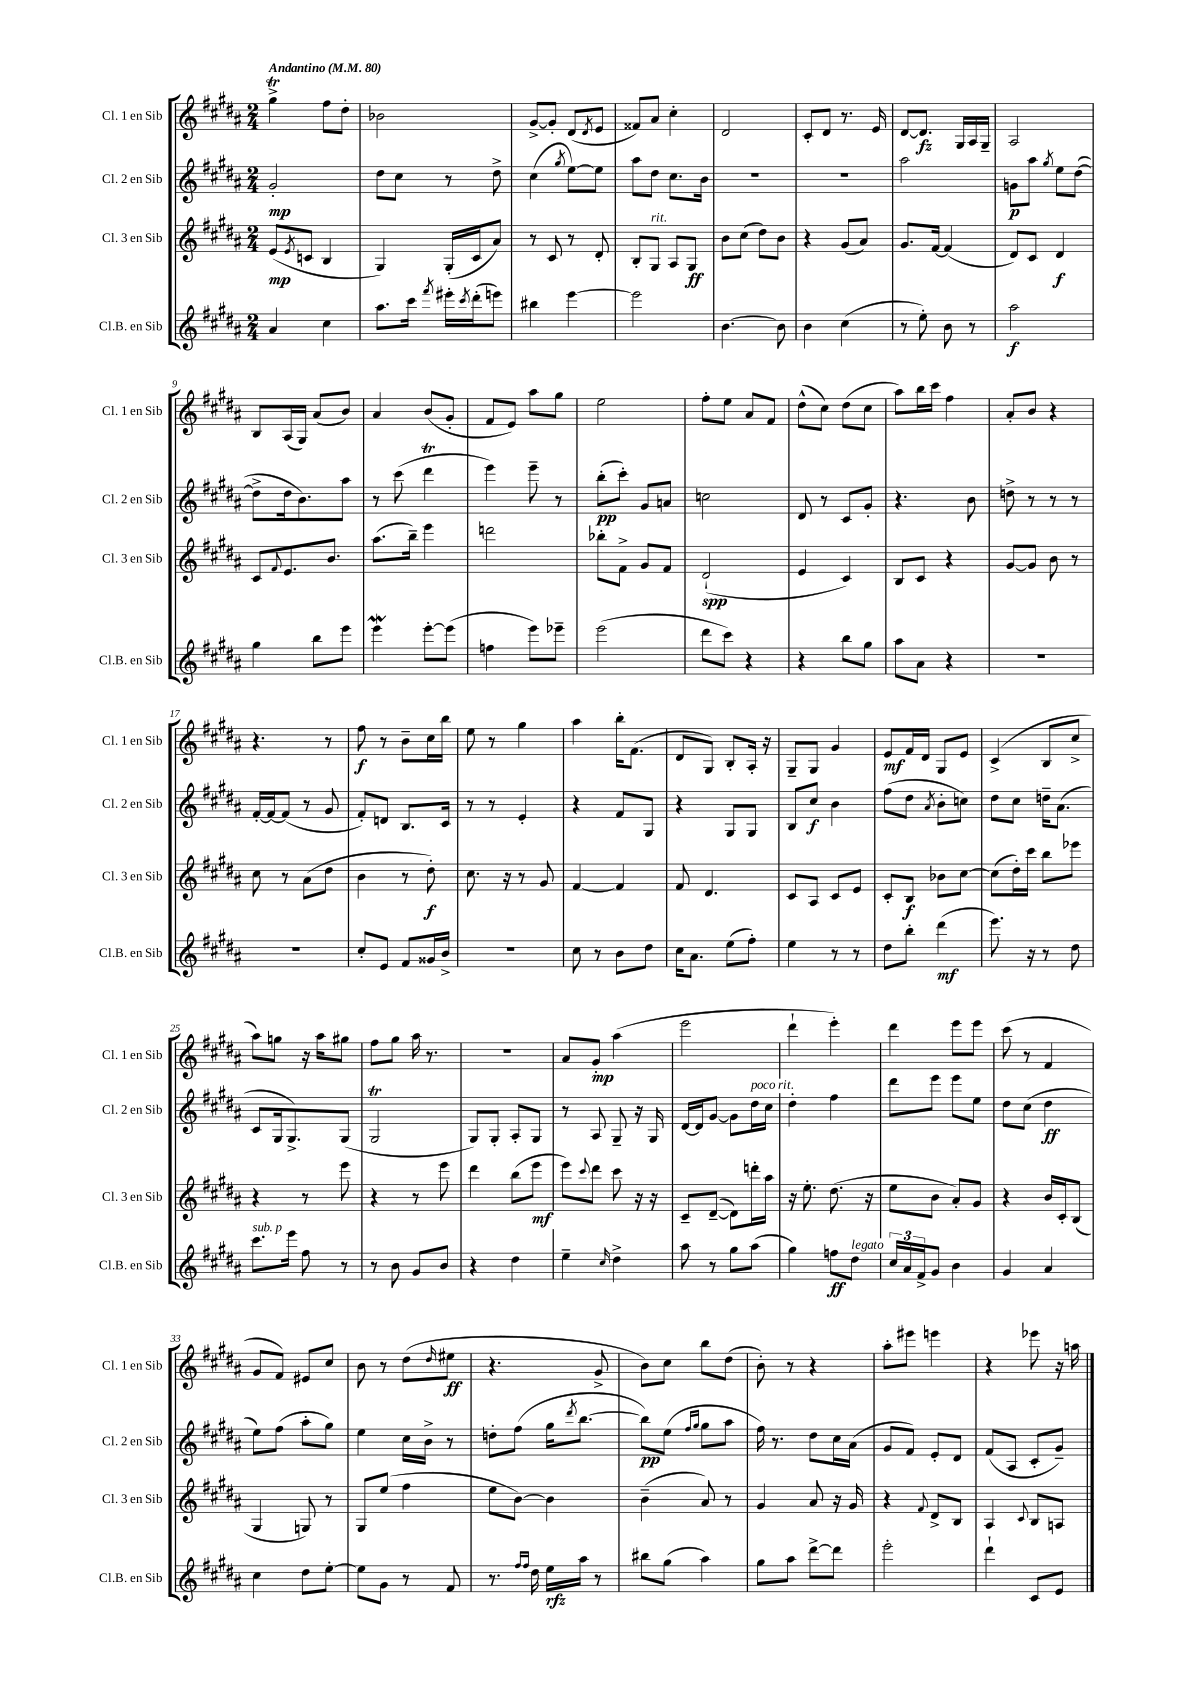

**kern	**kern	**kern	**kern
*staff4	*staff3	*staff2	*staff1
*clefG2	*clefG2	*clefG2	*clefG2
*k[f#c#g#d#a#]	*k[f#c#g#d#a#]	*k[f#c#g#d#a#]	*k[f#c#g#d#a#]
*M2/4	*M2/4	*M2/4	*M2/4
*MM80	*MM80	*MM80	*MM80
4a#	(8e	2g#'	4gg#^
.	8qe	.	.
.	8c	.	.
4cc#	4B	.	8ff#
.	.	.	8dd#'
=	=	=	=
8.aa#	4G#)	8dd#	2b-
.	.	8cc#	.
16ccc#	.	.	.
8qfff#	.	.	.
16eee#'	(16G#'	8r	.
8qccc#	.	.	.
(16ddd#'	16c#	.	.
8eee)	8a#)	8dd#^	.
=	=	=	=
4bb#	8r	(4cc#	[8g#^
.	8c#	.	8g#']
.	.	8qgg#	.
[4eee	8r	[8ee)	(8d#
.	.	.	8qd#
.	8d#'	8ee]	8e
=	=	=	=
2eee]	8B'	8aa#	8f##)
.	8G#	8dd#	8a#
.	8A#	8.cc#	4cc#'
.	8G#	.	.
.	.	16b	.
=	=	=	=
[4.b	8b	2r	2d#
.	(8cc#	.	.
.	8dd#)	.	.
8b]	8b	.	.
=	=	=	=
4b	4r	2r	8c#'
.	.	.	8d#
(4cc#	(8g#	.	8.r
.	8a#)	.	.
.	.	.	16e
=	=	=	=
8r	8.g#	2aa#	[8d#
8ee')	.	.	8.d#]
.	[16f#	.	.
8b	(4f#]	.	.
.	.	.	16G#
8r	.	.	16A#
.	.	.	16G#~
=	=	=	=
2aa#	8d#)	8g	2A#
.	8c#	8aa#	.
.	.	8qgg#	.
.	4d#	8ee	.
.	.	([8dd#	.
=	=	=	=
4gg#	8c#	8dd#^]	8B
.	8qqf#	.	.
.	8.e	16dd#	(16A#
.	.	8.b)	16G#)
8bb	.	.	(8a#
.	8.b	.	.
8eee	.	8aa#	8b)
=	=	=	=
4eee	(8.aa#	8r	4a#
.	.	(8ccc#	.
.	16bb~)	.	.
[8eee'	4eee	4ddd#	(8b
(8eee]	.	.	8g#'
=	=	=	=
4ff	2ddd	4eee)	8f#
.	.	.	8e)
8eee)	.	8eee~	8aa#
8eee-~	.	8r	8gg#
=	=	=	=
(2eee	8bb-'	(8bb'	2ee
.	8f#^	8ccc#')	.
.	8g#	8g#	.
.	8f#	8a	.
=	=	=	=
8ddd#	(2d#`	2cc	8ff#'
8ccc#)	.	.	8ee
4r	.	.	8a#
.	.	.	8f#
=	=	=	=
4r	4e	8d#	(8dd#^^
.	.	8r	8cc#)
8bb	4c#)	8c#	(8dd#
8gg#	.	8g#'	8cc#
=	=	=	=
8aa#	8B	4.r	8aa#)
8a#	8c#	.	16bb
.	.	.	16ccc#
4r	4r	.	4ff#
.	.	8b	.
=	=	=	=
2r	[8g#	8dd^	8a#'
.	8g#]	8r	8b
.	8b	8r	4r
.	8r	8r	.
=	=	=	=
2r	8cc#	[16f#'	4.r
.	.	16f#_	.
.	8r	(8f#]	.
.	(8a#	8r	.
.	8dd#	8g#	8r
=	=	=	=
8cc#'	4b	8f#')	8ff#
8e	.	8d	8r
8f#	8r	8.B	8b~
16g##	8dd#')	.	16cc#
16b^	.	16c#	16bb
=	=	=	=
2r	8.cc#	8r	8ee
.	.	8r	8r
.	16r	.	.
.	8r	4e'	4gg#
.	8g#	.	.
=	=	=	=
8cc#	[4f#	4r	4aa#
8r	.	.	.
8b	4f#]	8f#	16bb'
.	.	.	(8.f#
8dd#	.	8G#	.
=	=	=	=
16cc#	8f#	4r	8d#
8.a#	.	.	.
.	4.d#	.	8G#)
(8ee	.	8G#	8B'
8ff#')	.	8G#	16A#'
.	.	.	16r
=	=	=	=
4ee	8c#	8B	8G#~
.	8A#	8cc#	8G#
8r	8c#	4b	4g#
8r	8e	.	.
=	=	=	=
8dd#	8c#'	(8ff#	8e
8bb'	8B	8dd#	16f#
.	.	.	16d#
.	.	8qa#	.
(4ddd#	8b-	8b'	8G#
.	[8cc#	8cc)	8e
=	=	=	=
8.eee)	(8cc#]	8dd#	(4c#^
.	16dd#')	8cc#	.
16r	16ccc#	.	.
8r	8bb	16dd~	8B
.	.	(8.a#	.
8dd#	8eee-	.	8cc#^
=	=	=	=
8.ccc#	4r	8c#	8aa#)
.	.	16G#	8gg
16eee	.	8.G#^)	.
8ff#	8r	.	16r
.	.	.	16aa#
8r	8eee	(8G#	8gg#
=	=	=	=
8r	4r	2G#	8ff#
8b	.	.	8gg#
8g#	8r	.	16aa#
.	.	.	8.r
8b	8eee	.	.
=	=	=	=
4r	4ddd#	8G#)	2r
.	.	8G#'	.
4dd#	(8bb	8A#'	.
.	8eee	8G#	.
=	=	=	=
4ee~	8eee)	8r	8a#
.	8qqccc#	.	.
.	8ddd#	8A#	8g#'
16qqcc#	.	.	.
4dd#^	8ccc#	8G#~	(4aa#
.	16r	16r	.
.	16r	16G#	.
=	=	=	=
8aa#	8c#~	[16d#	2eee
.	.	16d#]	.
8r	([8d#~	[8g#	.
8gg#	8d#])	8g#]	.
(8aa#	16ddd'	16dd#	.
.	16aa#	16cc#	.
=	=	=	=
4gg#)	16r	4dd#'	4ddd#`
.	8.ee'	.	.
8ff	(8.dd#	4ff#	4eee')
8dd#	.	.	.
.	16r	.	.
=	=	=	=
24cc#	8ee	8ddd#	4ddd#
24a#	.	.	.
24f#^	.	.	.
8g#	8b	8eee	.
4b	8a#')	8eee	8eee
.	8g#	8ee	8eee
=	=	=	=
4g#	4r	8dd#	(8ccc#
.	.	(8cc#	8r
4a#	16b	4dd#	4f#
.	16c#'	.	.
.	(8B	.	.
=	=	=	=
4cc#	4G#	8ee)	8g#
.	.	(8ff#	8f#)
8dd#	8G)	8aa#'	8e#
[8ee'	8r	8gg#)	8cc#
=	=	=	=
8ee]	8G#	4ee	8b
8g#	(8ee	.	8r
8r	4ff#	16cc#	(8dd#
.	.	16b^	.
.	.	.	16qqdd#
8f#	.	8r	8ee#
=	=	=	=
8.r	8ee	8dd'	4.r
.	[8b)	(8ff#	.
16qqff#	.	.	.
16qqff#	.	.	.
16dd#	.	.	.
16ee	4b]	16gg#	.
.	.	8qddd#	.
16aa#	.	[8.bb	.
8r	.	.	8g#^
=	=	=	=
8bb#	(4b~	8bb])	8b)
(8gg#	.	(8ee	8cc#
.	.	16qqff#	.
.	.	16qqgg#	.
4aa#)	8a#)	8gg#	8bb
.	8r	8aa#	(8dd#
=	=	=	=
8gg#	4g#	16ff#)	8b')
.	.	8.r	.
8aa#	.	.	8r
[8ddd#^	8a#	8dd#	4r
8ddd#]	16r	16cc#	.
.	16g#	(16a#	.
=	=	=	=
2eee'	4r	8g#	8aa#'
.	.	8f#)	8eee#
.	8qqf#	.	.
.	8d#^	8e'	4eee
.	8B	8d#	.
=	=	=	=
4ddd#`	4A#	(8f#	4r
.	.	8A#	.
.	8qqc#	.	.
8c#	8B	8c#'	8eee-
8e	8A	8g#~)	16r
.	.	.	16aa
==	==	==	==
*-	*-	*-	*-
